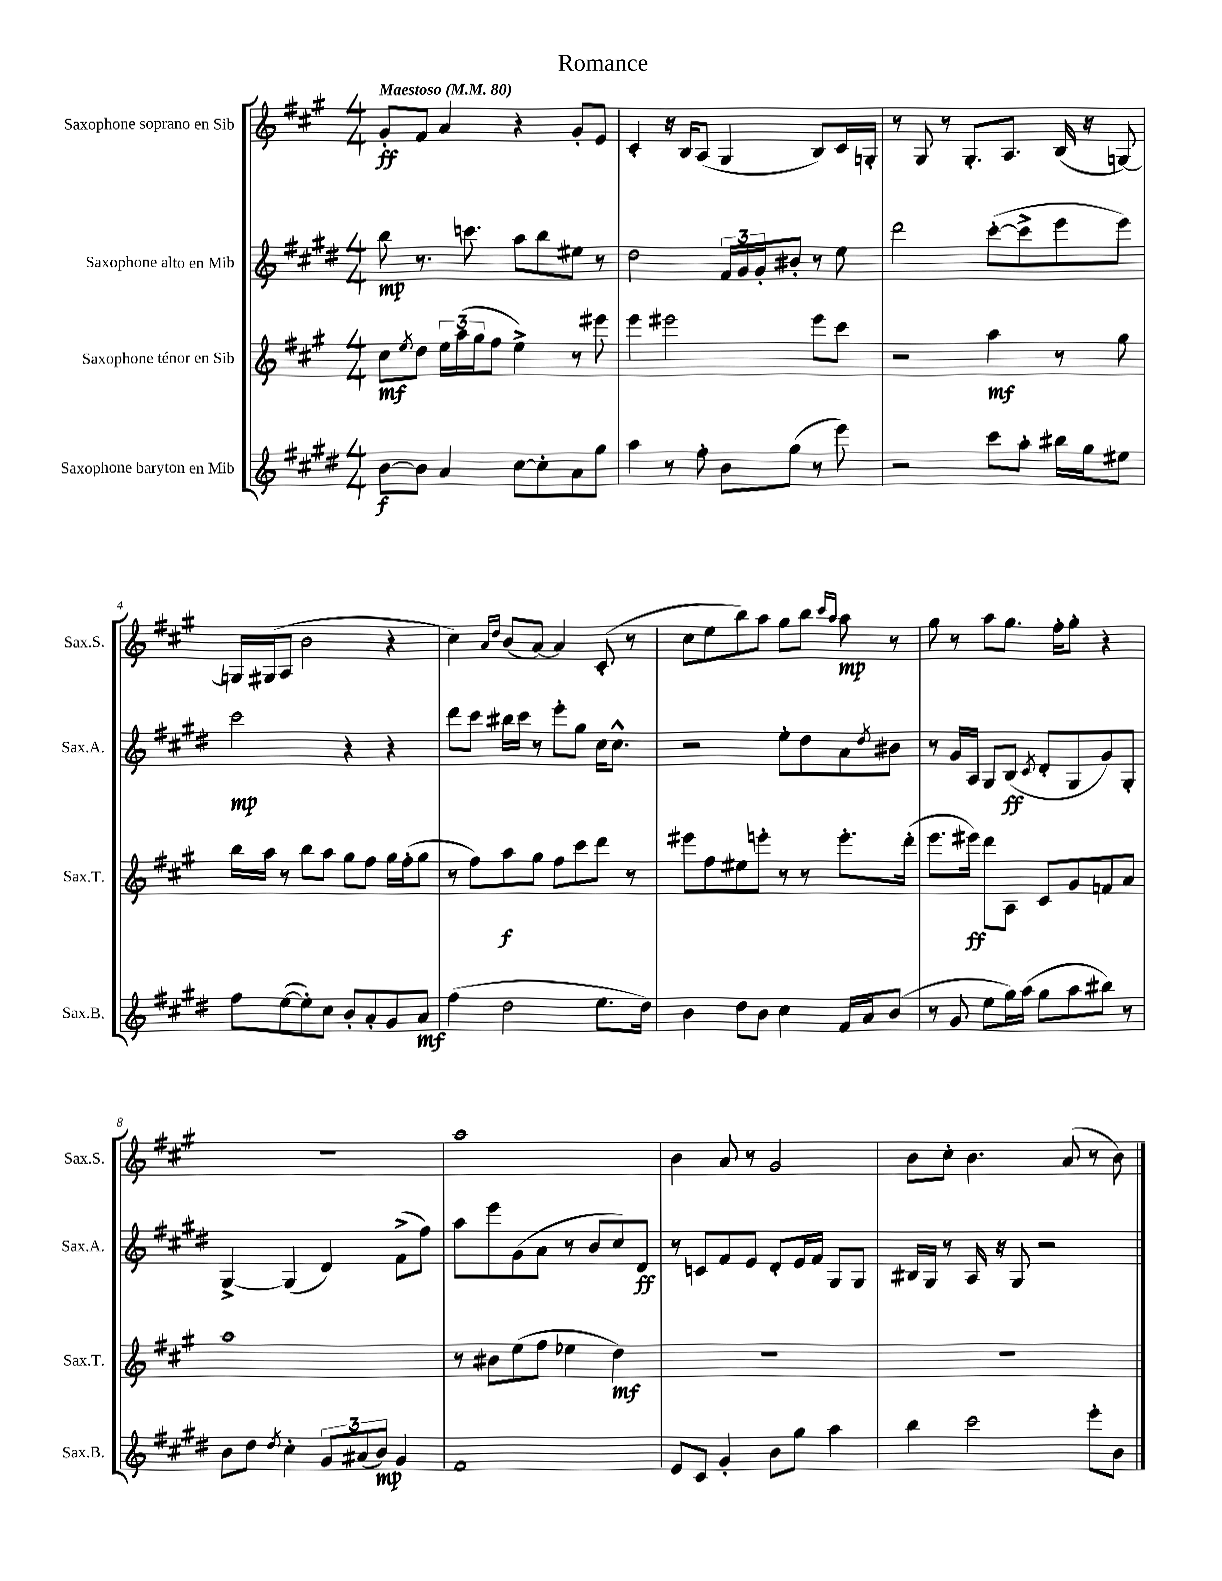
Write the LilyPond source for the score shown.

\header { title = "Romance" }
<<
\new StaffGroup <<
\new Staff = "s0" \with { instrumentName = "Saxophone soprano en Sib" shortInstrumentName = "Sax.S." } {
    \clef treble \key a \major \numericTimeSignature \time 4/4 \tempo "Maestoso" 4 = 80
    gis'8-.\ff fis'8 a'4 r4 gis'8-. e'8 |
    cis'4-. r16 b16 a8( gis4 b8) cis'16 g16-. |
    r8 gis8 r8 gis8.-. a8. b16( r16 g8~) |
    g16 gis16( a8 b'2 r4 |
    cis''4) \grace { a'16 d''16 } b'8( a'8~) a'4 cis'8-.( r8 |
    cis''8 e''8 b''8) a''8 gis''8 b''8 \grace { cis'''16 a''16 } a''8\mp r8 |
    gis''8 r8 a''8 gis''8. fis''16-. gis''8-. r4 |
    r1 |
    a''1 |
    b'4 a'8 r8 gis'2 |
    b'8 cis''8-. b'4. a'8( r8 b'8) \bar "|." |
}
\new Staff = "s1" \with { instrumentName = "Saxophone alto en Mib" shortInstrumentName = "Sax.A." } {
    \clef treble \key e \major \numericTimeSignature \time 4/4
    b''8\mp r8. c'''8. a''8 b''8 eis''8 r8 |
    dis''2 \tuplet 3/2 { fis'16 gis'16 gis'16-. } bis'8-. r8 e''8 |
    dis'''2 cis'''8~-.( cis'''8-> e'''8 e'''8) |
    cis'''2\mp r4 r4 |
    dis'''8 cis'''8 bis''16 cis'''16 r8 e'''8-. gis''8 cis''16 cis''8.-^ |
    r2 e''8-. dis''8 a'8 \acciaccatura { dis''8 } bis'8 |
    r8 gis'16 a16 gis8 b8\ff( \acciaccatura { cis'8 } dis'8-. gis8 gis'8) gis8-. |
    gis4~-> gis4( dis'4) fis'8->( fis''8) |
    a''8 e'''8 gis'8( a'8 r8 b'8 cis''8) dis'8\ff |
    r8 c'8 fis'8 e'8 dis'8-. e'16 fis'16 gis8 gis8 |
    bis16 gis16 r8 a16 r16 gis8 r2 \bar "|." |
}
\new Staff = "s2" \with { instrumentName = "Saxophone ténor en Sib" shortInstrumentName = "Sax.T." } {
    \clef treble \key a \major \numericTimeSignature \time 4/4
    cis''8\mf \acciaccatura { e''8 } d''8 \tuplet 3/2 { e''16 a''16( gis''16 } fis''8 e''4->) r8 eis'''8 |
    e'''4 eis'''2 eis'''8 cis'''8 |
    r2 a''4\mf r8 gis''8 |
    b''16 a''16 r8 b''8 a''8 gis''8 fis''8 gis''16 fis''16-.( gis''8 |
    r8 fis''8) a''8\f gis''8 fis''8 cis'''8 d'''8 r8 |
    eis'''8 fis''8 eis''8 e'''8-. r8 r8 e'''8.-. d'''16-.( |
    e'''8. eis'''16\ff) d'''8 a8 cis'8 gis'8 f'8 a'8 |
    a''1 |
    r8 bis'8 e''8( fis''8 ees''4 d''4\mf) |
    R1 |
    R1 \bar "|." |
}
\new Staff = "s3" \with { instrumentName = "Saxophone baryton en Mib" shortInstrumentName = "Sax.B." } {
    \clef treble \key e \major \numericTimeSignature \time 4/4
    b'8~\f b'8 a'4 cis''8~ cis''8-. a'8 gis''8 |
    a''4 r8 fis''8-. b'8 gis''8( r8 e'''8) |
    r2 cis'''8 a''8-. bis''16 gis''16 eis''8 |
    fis''8 e''8~( e''8-.) cis''8 b'8-. a'8-. gis'8 a'8\mf |
    fis''4( dis''2 e''8. dis''16) |
    b'4 dis''8 b'8 cis''4 fis'16 a'16 b'8( |
    r8 gis'8 e''8 gis''16) a''16( gis''8 a''8 bis''8) r8 |
    b'8 dis''8 \acciaccatura { dis''8 } cis''4-. \tuplet 3/2 { gis'8 ais'8( b'8\mp) } gis'4 |
    fis'1 |
    e'8 cis'8 gis'4-. b'8 gis''8 a''4 |
    b''4 cis'''2 e'''8-. b'8 \bar "|." |
}
>>
>>
